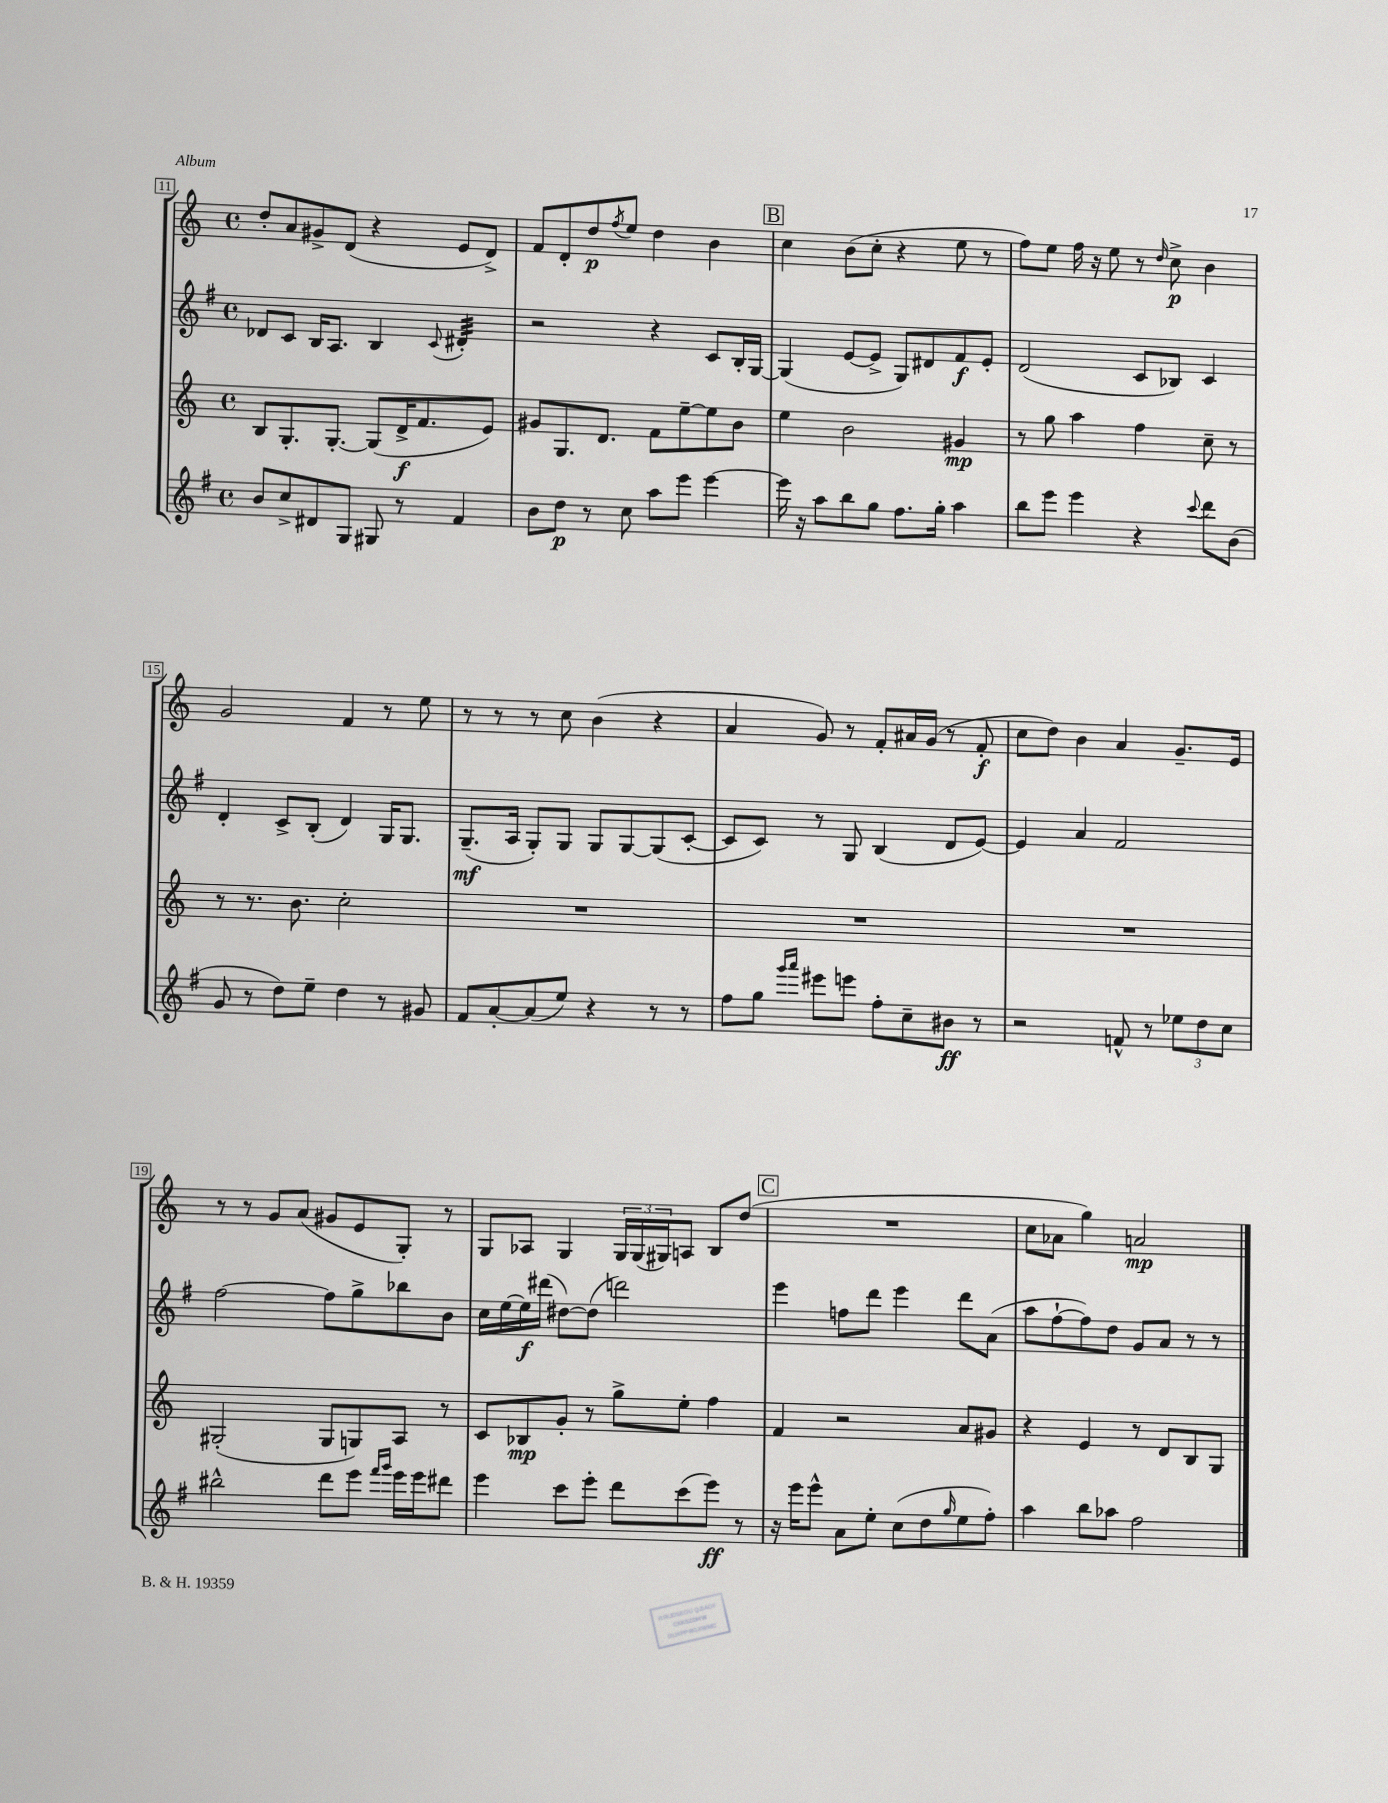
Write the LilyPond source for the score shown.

<<
\new StaffGroup <<
\new Staff = "s0" {
    \clef treble \key c \major \defaultTimeSignature \time 4/4
    d''8-. a'8 gis'8-> d'8( r4 e'8 d'8->) |
    f'8 d'8-. d''8\p \acciaccatura { f''8 } e''8 d''4 b'4 |
    \mark \markup { \box "B" } c''4 b'8( c''8-. r4 e''8 r8 |
    f''8) e''8 f''16 r16 e''8 r8 \grace { d''16 } c''8->\p b'4 |
    g'2 f'4 r8 e''8 |
    r8 r8 r8 c''8 b'4( r4 |
    a'4 g'8) r8 f'8-. ais'16 g'16( r8 f'8-.\f |
    c''8 d''8) b'4 a'4 g'8.-- e'16 |
    r8 r8 g'8 a'8( gis'8 e'8 g8-.) r8 |
    g8 aes8 g4 \tuplet 3/2 { g16 g16( gis16) } a8 b8 d''8( |
    \mark \markup { \box "C" } R1 |
    c''8 aes'8 g''4) a'2\mp \bar "|." |
}
\new Staff = "s1" {
    \clef treble \key g \major \defaultTimeSignature \time 4/4
    des'8 c'8 b16 a8. b4 \appoggiatura { c'8 } dis'4:32-. |
    r2 r4 c'8 b16-. g16~ |
    \mark \markup { \box "B" } g4( e'8~ e'8-> g8) dis'8 fis'8\f e'8-. |
    d'2( c'8 bes8) c'4 |
    d'4-. c'8-> b8-.( d'4) g16 g8. |
    g8.--\mf( a16 g8-.) g8 g8 g8~ g8( c'8~-. |
    c'8 c'8) r8 g8 b4( d'8 e'8~) |
    e'4 a'4 fis'2 |
    fis''2~ fis''8 g''8-> bes''8 b'8 |
    c''16 e''16~ e''16\f dis'''16( dis''8~) dis''8( d'''2) |
    \mark \markup { \box "C" } e'''4 f''8 d'''8 e'''4 d'''8 a'8( |
    a''8 fis''8~-! fis''8) d''8 g'8 a'8 r8 r8 \bar "|." |
}
\new Staff = "s2" {
    \clef treble \key c \major \defaultTimeSignature \time 4/4
    b8 g8.-. g8.~-. g8( d'16->\f f'8. e'8) |
    gis'8 g8. d'8. f'8 e''8~-- e''8 b'8 |
    \mark \markup { \box "B" } e''4 b'2 gis'4\mp |
    r8 g''8 a''4 f''4 c''8-- r8 |
    r8 r8. b'8. c''2-. |
    R1 |
    R1 |
    R1 |
    gis2-.( gis8 g8) a8 r8 |
    c'8 bes8\mp g'8-. r8 g''8-> e''8-. f''4 |
    \mark \markup { \box "C" } f'4 r2 a'8 gis'8 |
    r4 e'4 r8 d'8 b8 g8 \bar "|." |
}
\new Staff = "s3" {
    \clef treble \key g \major \defaultTimeSignature \time 4/4
    b'8 c''8-> dis'8 g8 gis8 r8 fis'4 |
    b'8 d''8\p r8 c''8 a''8 e'''8 e'''4~ |
    \mark \markup { \box "B" } e'''16 r16 a''8 b''8 g''8 fis''8. g''16-. a''4 |
    b''8 e'''8 e'''4 r4 \appoggiatura { c'''8 } d'''8 b'8( |
    g'8 r8 d''8) e''8-- d''4 r8 gis'8 |
    fis'8 a'8~-. a'8( e''8) r4 r8 r8 |
    fis''8 g''8 \grace { g'''16 a'''16 } eis'''8 e'''8 fis''8-. c''8-- bis'8\ff r8 |
    r2 f'8-^ r8 \tuplet 3/2 { ees''8 d''8 c''8 } |
    bis''2-^ d'''8 e'''8 \grace { fis'''16 g'''16 } e'''16 e'''16 dis'''8 |
    e'''4 c'''8 e'''8-. d'''8 c'''8( e'''8\ff) r8 |
    \mark \markup { \box "C" } r16 e'''16 e'''8-^ a'8 e''8-. c''8( d''8 \grace { g''16 } e''8 fis''8-.) |
    a''4 b''8 aes''8 fis''2 \bar "|." |
}
>>
>>
\layout { \context { \Score currentBarNumber = #11 \override BarNumber.stencil = #(make-stencil-boxer 0.1 0.3 ly:text-interface::print) } }
